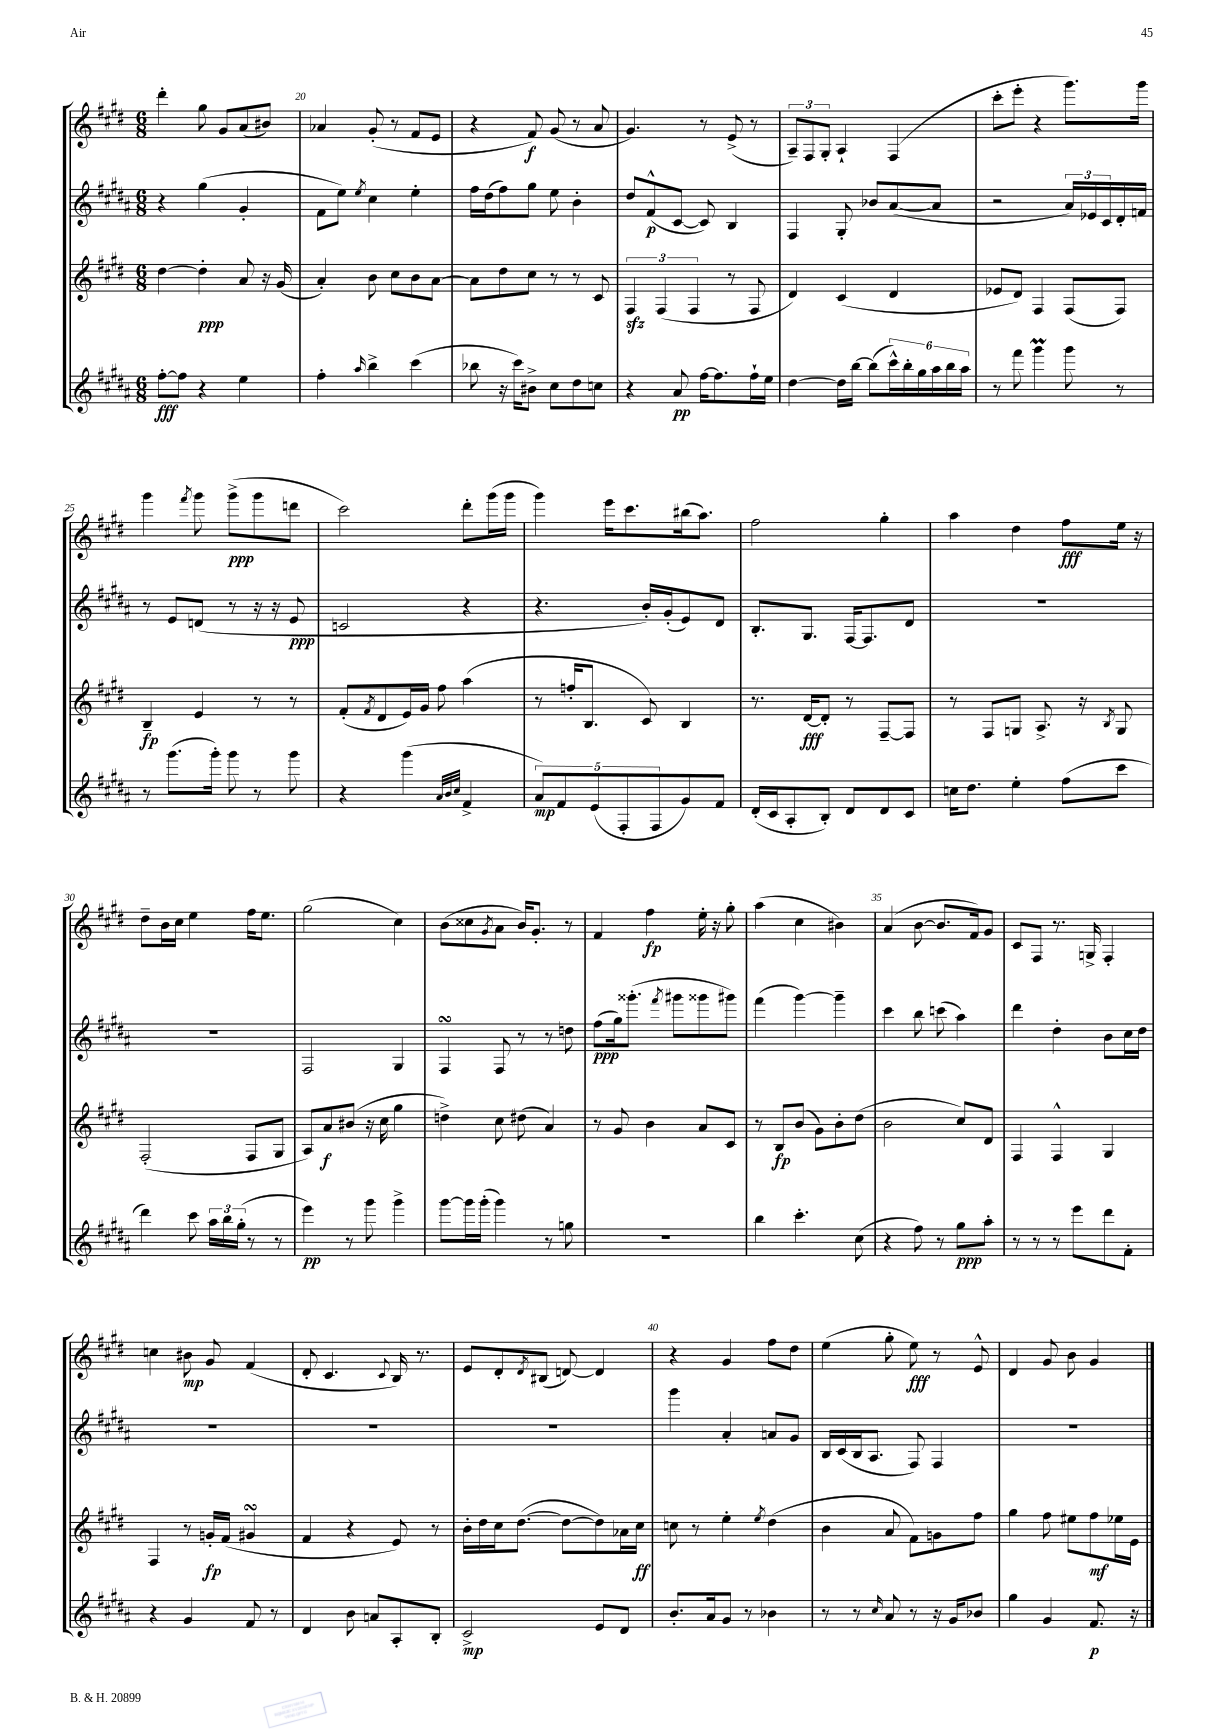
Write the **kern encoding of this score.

**kern	**dynam	**kern	**dynam	**kern	**dynam	**kern	**dynam
*part4	*part4	*part3	*part3	*part2	*part2	*part1	*part1
*staff4	*staff4	*staff3	*staff3	*staff2	*staff2	*staff1	*staff1
*clefG2	*	*clefG2	*	*clefG2	*	*clefG2	*
*k[f#c#g#d#a#]	*	*k[f#c#g#d#]	*	*k[f#c#g#d#a#]	*	*k[f#c#g#d#]	*
*M6/8	*	*M6/8	*	*M6/8	*	*M6/8	*
=19	=19	=19	=19	=19	=19	=19	=19
[8ff#'\L	fff	[4dd#\	.	4r	.	4ddd#'\	.
8ff#\J]	.	.	.	.	.	.	.
4r	.	4dd#'\]	ppp	(4gg#\	.	8gg#\	.
.	.	.	.	.	.	8g#/L	.
4ee\	.	8a/	.	4g#'/	.	(8a/	.
.	.	16r	.	.	.	8b#X/J)	.
.	.	(16g#/	.	.	.	.	.
=20	=20	=20	=20	=20	=20	=20	=20
4ff#'\	.	4a'/)	.	8f#\L	.	4a-X/	.
.	.	.	.	8ee\J)	.	.	.
16qqaa#/	.	.	.	8qee/	.	.	.
4bb^\	.	8b\	.	4cc#\	.	(8g#'/	.
.	.	8cc#\L	.	.	.	8r	.
(4ccc#\	.	8b\	.	4ee'\	.	8f#/L	.
.	.	[8a\J	.	.	.	8e/J	.
=21	=21	=21	=21	=21	=21	=21	=21
8bb-X\	.	8a\L]	.	16ff#\LL	.	4r	.
.	.	.	.	(16dd#\J	.	.	.
16r	.	8dd#\	.	8ff#\)	.	.	.
16ccc#\KL)	.	.	.	.	.	.	.
8b#X^\J	.	8cc#\J	.	8gg#\J	.	8f#/)	f
8cc#\L	.	8r	.	8ee\	.	(8g#/	.
8dd#\	.	8r	.	4b'\	.	8r	.
8ccn\J	.	8c#/	.	.	.	8a/	.
=22	=22	=22	=22	=22	=22	=22	=22
4r	.	6F#zz/	.	8dd#/L	.	4.g#/)	.
.	.	.	.	(8f#^^/	p	.	.
.	.	(6F#/	.	.	.	.	.
8a#/	pp	.	.	[8c#/J	.	.	.
.	.	6F#/	.	.	.	.	.
[16ff#\KL	.	.	.	8c#/])	.	8r	.
8.ff#\]	.	.	.	.	.	.	.
.	.	8r	.	4B/	.	(8e^/	.
16ff#`\L	.	8F#/	.	.	.	8r	.
16ee\JJ	.	.	.	.	.	.	.
=23	=23	=23	=23	=23	=23	=23	=23
[4dd#\	.	4d#/)	.	4F#/	.	12A~/L)	.
.	.	.	.	.	.	12F#/	.
.	.	.	.	.	.	12G#'/J	.
16dd#\LL]	.	(4c#/	.	8G#'/	.	4A`/	.
[16bb\JJ	.	.	.	.	.	.	.
(8bb\L]	.	.	.	8b-X/L	.	.	.
24ccc#^^\L)	.	4d#/	.	([8a#/	.	(4F#/	.
24bb'\	.	.	.	.	.	.	.
24gg#\	.	.	.	.	.	.	.
24aa#\	.	.	.	8a#/J]	.	.	.
24bb\	.	.	.	.	.	.	.
24aa#\JJ	.	.	.	.	.	.	.
=24	=24	=24	=24	=24	=24	=24	=24
8r	.	8e-X/L	.	2r	.	8ccc#'\L	.
8fff#\	.	8d#/J)	.	.	.	8eee'\J	.
4ggg#M\	.	4F#/	.	.	.	4r	.
8ggg#\	.	(8F#/L	.	24a#/LL)	.	8.ggg#\L)	.
.	.	.	.	24e-X/	.	.	.
.	.	.	.	24c#/	.	.	.
8r	.	8F#/J)	.	16d#'/	.	.	.
.	.	.	.	16fn/JJ	.	16ggg#\Jk	.
!!LO:LB:g=z
=25	=25	=25	=25	=25	=25	=25	=25
8r	.	4B~/	fp	8r	.	4ggg#\	.
(8.ggg#\L	.	.	.	8e/L	.	.	.
.	.	.	.	.	.	8qfff#/	.
.	.	4e/	.	(8dn/J	.	8ggg#\	.
16ggg#'\Jk)	.	.	.	.	.	.	.
8ggg#\	.	.	.	8r	.	(8ggg#^\L	ppp
8r	.	8r	.	16r	.	8ggg#\	.
.	.	.	.	16r	.	.	.
8ggg#\	.	8r	.	8e/	ppp	8dddn\J	.
=26	=26	=26	=26	=26	=26	=26	=26
4r	.	(8f#'/L	.	2cn/	.	2ccc#\)	.
.	.	8qf#/	.	.	.	.	.
.	.	8d#/	.	.	.	.	.
(4ggg#\	.	16e/L)	.	.	.	.	.
.	.	16g#/JJ	.	.	.	.	.
.	.	8ff#\	.	.	.	.	.
32qqa#/LLL	.	.	.	.	.	.	.
32qqb/	.	.	.	.	.	.	.
32qqcc#/JJJ	.	.	.	.	.	.	.
4f#^/	.	(4aa\	.	4r	.	8ddd#'\L	.
.	.	.	.	.	.	(16ggg#\L	.
.	.	.	.	.	.	16ggg#\JJ	.
=27	=27	=27	=27	=27	=27	=27	=27
10a#/L)	mp	8r	.	4.r	.	4ggg#\)	.
10f#/	.	.	.	.	.	.	.
.	.	16ffn'/KL	.	.	.	.	.
.	.	8.B/J	.	.	.	.	.
(10e/	.	.	.	.	.	.	.
.	.	.	.	.	.	16eee\KL	.
10F#'/	.	.	.	.	.	.	.
.	.	.	.	.	.	8.ccc#\	.
.	.	8c#/)	.	16b'/LL)	.	.	.
10F#/	.	.	.	.	.	.	.
.	.	.	.	(16g#'/J	.	.	.
8g#/)	.	4B/	.	8e/)	.	(16bb#X\k	.
.	.	.	.	.	.	8.aa\J)	.
8f#/J	.	.	.	8d#/J	.	.	.
=28	=28	=28	=28	=28	=28	=28	=28
(16d#'/LL	.	8.r	.	8.B'/L	.	2ff#\	.
16c#/J	.	.	.	.	.	.	.
8A#'/	.	.	.	.	.	.	.
.	.	[16d#/KL	fff	8.G#/J	.	.	.
8B'/J)	.	8d#'/J]	.	.	.	.	.
8d#/L	.	8r	.	[16F#/KL	.	.	.
.	.	.	.	8.F#/]	.	.	.
8d#/	.	[8F#~/L	.	.	.	4gg#'\	.
8c#/J	.	8F#/J]	.	8d#/J	.	.	.
=29	=29	=29	=29	=29	=29	=29	=29
16ccn\KL	.	8r	.	2.r	.	4aa\	.
8.dd#\J	.	.	.	.	.	.	.
.	.	8F#/L	.	.	.	.	.
4ee'\	.	8Gn/J	.	.	.	4dd#\	.
.	.	8.A^/	.	.	.	.	.
(8ff#\L	.	.	.	.	.	8ff#\L	fff
.	.	16r	.	.	.	.	.
.	.	8qB/	.	.	.	.	.
8ccc#\J	.	8G/	.	.	.	16ee\Jk	.
.	.	.	.	.	.	16r	.
!!LO:LB:g=z
=30	=30	=30	=30	=30	=30	=30	=30
4ddd#\)	.	(2F#'/	.	2.r	.	8dd#~\L	.
.	.	.	.	.	.	16b\L	.
.	.	.	.	.	.	16cc#\JJ	.
8ccc#\	.	.	.	.	.	4ee\	.
24aa#\LL	.	.	.	.	.	.	.
24bb\	.	.	.	.	.	.	.
(24gg#'\JJ	.	.	.	.	.	.	.
8r	.	8F#/L	.	.	.	16ff#\KL	.
.	.	.	.	.	.	8.ee\J	.
8r	.	8G#/J	.	.	.	.	.
=31	=31	=31	=31	=31	=31	=31	=31
4eee\)	pp	8A/L)	.	2F#/	.	(2gg#\	.
.	.	8a/	f	.	.	.	.
8r	.	(8b#X/J	.	.	.	.	.
8ggg#\	.	16r	.	.	.	.	.
.	.	16cc#\	.	.	.	.	.
4ggg#^\	.	4gg#\	.	4G#/	.	4cc#\)	.
=32	=32	=32	=32	=32	=32	=32	=32
[8ggg#\L	.	4ddn^\)	.	4F#sSSS/	.	(8b\L	.
16ggg#\L]	.	.	.	.	.	8cc##X\	.
(16ggg#'\JJ	.	.	.	.	.	.	.
.	.	.	.	.	.	8qg#/	.
4ggg#\)	.	8cc#\	.	8F#/	.	8a\J	.
.	.	(8dd#X\	.	8r	.	16b/KL)	.
.	.	.	.	.	.	8.g#'/J	.
8r	.	4a/)	.	8r	.	.	.
8ggn\	.	.	.	8ddn\	.	8r	.
=33	=33	=33	=33	=33	=33	=33	=33
2.r	.	8r	.	(8ff#\L	ppp	4f#/	.
.	.	8g#/	.	16gg#\k)	.	.	.
.	.	.	.	(8.ggg##X'\J	.	.	.
.	.	4b\	.	.	.	4ff#\	fp
.	.	.	.	8qfff#/	.	.	.
.	.	.	.	8ggg#X\L	.	.	.
.	.	8a/L	.	8ggg##X\	.	16ee'\	.
.	.	.	.	.	.	16r	.
.	.	8c#/J	.	8ggg#X\J)	.	8gg#'\	.
=34	=34	=34	=34	=34	=34	=34	=34
4bb\	.	8r	.	(4fff#\	.	(4aa\	.
.	.	8B/L	fp	.	.	.	.
4.ccc#'\	.	(8b/J	.	[4ggg#\)	.	4cc#\	.
.	.	8g#\L)	.	.	.	.	.
.	.	8b'\	.	4ggg#~\]	.	4b#X\)	.
(8cc#\	.	(8dd#\J	.	.	.	.	.
=35	=35	=35	=35	=35	=35	=35	=35
4r	.	2b\	.	4ccc#\	.	(4a/	.
8ff#\)	.	.	.	8bb\	.	[8b\	.
8r	.	.	.	(8cccn\	.	8.b/L]	.
8gg#\L	ppp	8cc#/L)	.	4aa#\)	.	.	.
.	.	.	.	.	.	16f#/k)	.
8aa#'\J	.	8d#/J	.	.	.	8g#/J	.
=36	=36	=36	=36	=36	=36	=36	=36
8r	.	4F#/	.	4ddd#\	.	8c#/L	.
8r	.	.	.	.	.	8F#/J	.
8r	.	4F#^^/	.	4dd#'\	.	8.r	.
8eee\L	.	.	.	.	.	.	.
.	.	.	.	.	.	16Gn^/	.
8ddd#\	.	4G#/	.	8b\L	.	4F#'/	.
8f#'\J	.	.	.	16cc#\L	.	.	.
.	.	.	.	16dd#\JJ	.	.	.
!!LO:LB:g=z
=37	=37	=37	=37	=37	=37	=37	=37
4r	.	4F#/	.	2.r	.	4ccn\	.
4g#/	.	8r	.	.	.	8b#X\	mp
.	.	16gn'/LL	fp	.	.	8g#/	.
.	.	(16f#/JJ	.	.	.	.	.
8f#/	.	4g#XsSsS/	.	.	.	(4f#/	.
8r	.	.	.	.	.	.	.
=38	=38	=38	=38	=38	=38	=38	=38
4d#/	.	4f#/	.	2.r	.	8d#'/	.
.	.	.	.	.	.	4.c#/	.
8b\	.	4r	.	.	.	.	.
8an/L	.	.	.	.	.	.	.
.	.	.	.	.	.	8qqc#/	.
8A#'/	.	8e/)	.	.	.	16B/)	.
.	.	.	.	.	.	8.r	.
8B'/J	.	8r	.	.	.	.	.
=39	=39	=39	=39	=39	=39	=39	=39
2c#^/	mp	16b'\LL	.	2.r	.	8e/L	.
.	.	16dd#\	.	.	.	.	.
.	.	16cc#\J	.	.	.	8d#'/	.
.	.	([8.dd#\J	.	.	.	.	.
.	.	.	.	.	.	8qd#/	.
.	.	.	.	.	.	(8B#X/J	.
.	.	8dd#\L_	.	.	.	[8dn/)	.
8e/L	.	8dd#\])	.	.	.	4d/]	.
8d#/J	.	16a-X\L	.	.	.	.	.
.	.	16cc#\JJ	ff	.	.	.	.
=40	=40	=40	=40	=40	=40	=40	=40
8.b'/L	.	8ccn\	.	4ggg#\	.	4r	.
.	.	8r	.	.	.	.	.
16a#/k	.	.	.	.	.	.	.
8g#/J	.	4ee'\	.	4a#'/	.	4g#/	.
8r	.	.	.	.	.	.	.
.	.	8qee/	.	.	.	.	.
4b-X\	.	(4dd#\	.	8an/L	.	8ff#\L	.
.	.	.	.	8g#/J	.	8dd#\J	.
=41	=41	=41	=41	=41	=41	=41	=41
8r	.	4b\	.	16B/LL	.	(4ee\	.
.	.	.	.	(16c#/	.	.	.
8r	.	.	.	16B/J	.	.	.
.	.	.	.	8.A#/J	.	.	.
16qqcc#/	.	.	.	.	.	.	.
8a#/	.	8a/	.	.	.	8gg#'\	.
8r	.	8f#\L)	.	8F#/)	.	8ee\)	fff
16r	.	8gn\	.	4F#/	.	8r	.
16g#/KL	.	.	.	.	.	.	.
8b-X/J	.	8ff#\J	.	.	.	8e^^/	.
=42	=42	=42	=42	=42	=42	=42	=42
4gg#\	.	4gg#\	.	2.r	.	4d#/	.
4g#/	.	8ff#\	.	.	.	8g#/	.
.	.	8ee#X\L	.	.	.	8b\	.
8.f#/	p	8ff#\	mf	.	.	4g#/	.
.	.	16ee-X\L	.	.	.	.	.
16r	.	16e\JJ	.	.	.	.	.
==	==	==	==	==	==	==	==
*-	*-	*-	*-	*-	*-	*-	*-
